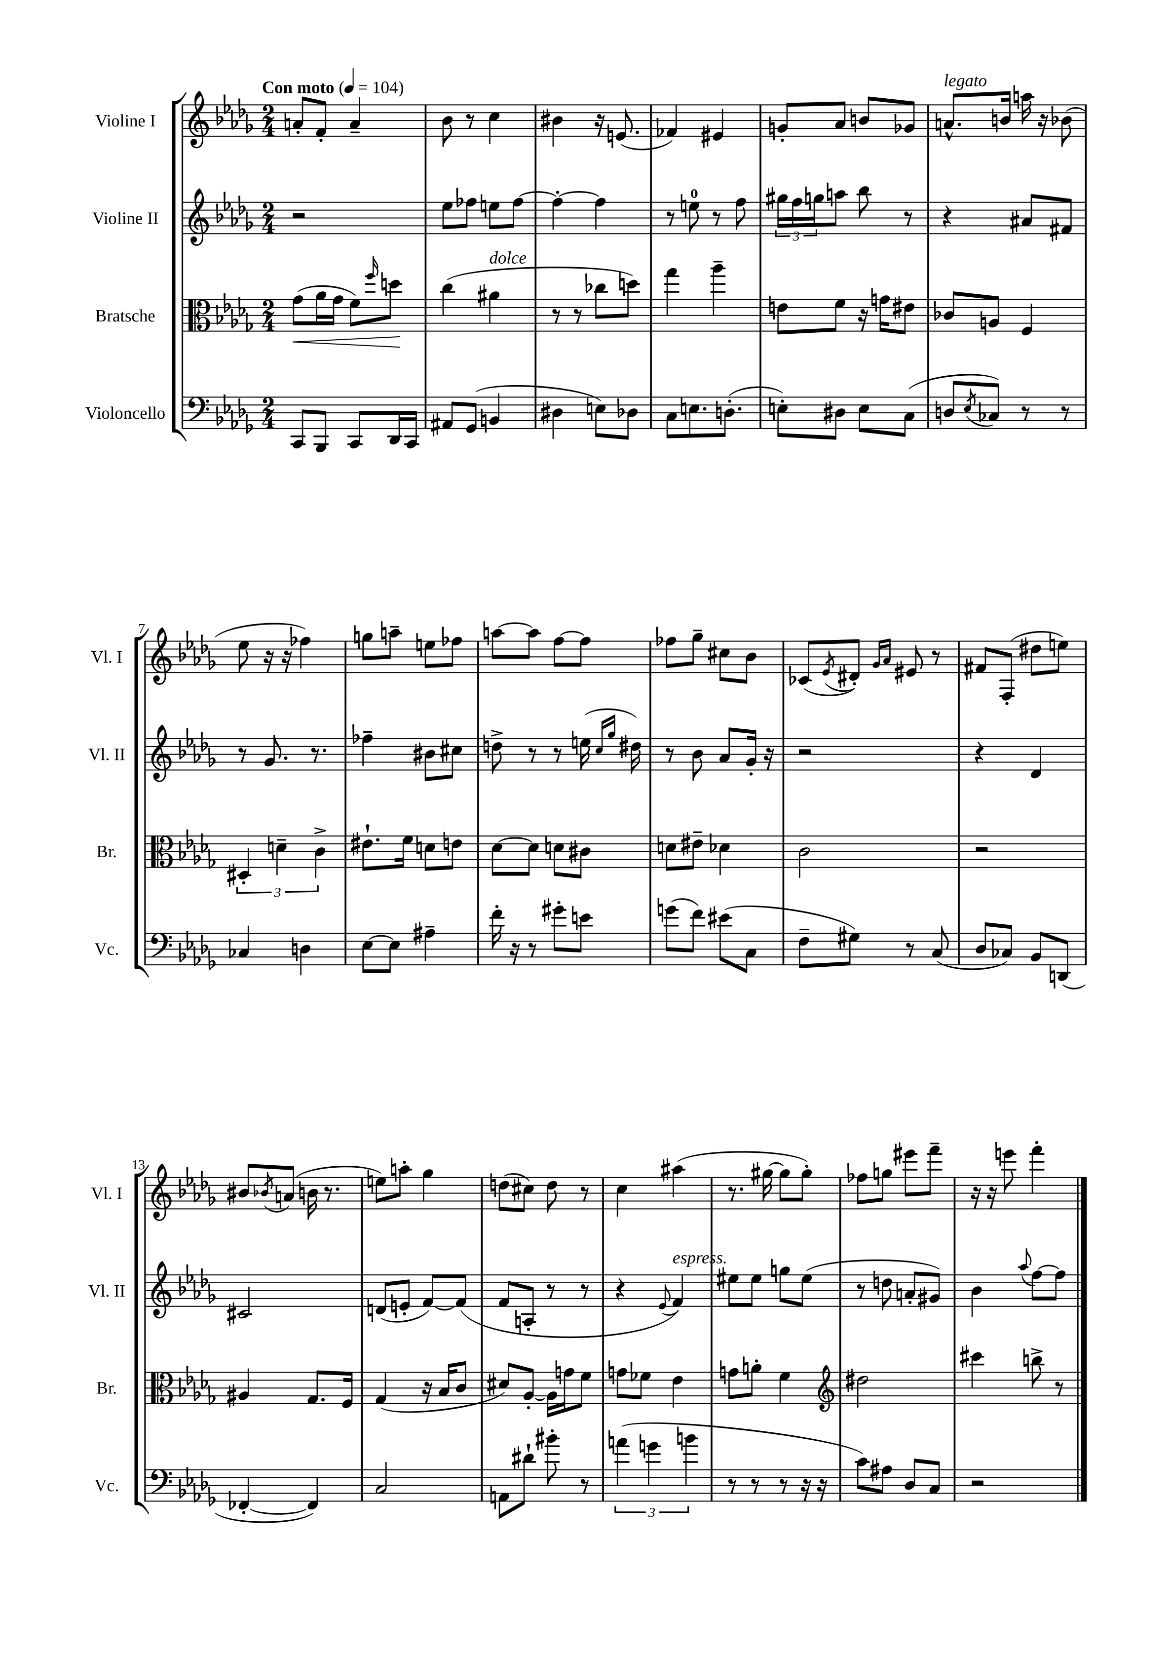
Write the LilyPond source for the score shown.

<<
\new StaffGroup <<
\new Staff = "s0" \with { instrumentName = "Violine I" shortInstrumentName = "Vl. I" } {
    \clef treble \key des \major \numericTimeSignature \time 2/4 \tempo "Con moto" 4 = 104
    a'8-. f'8-. a'4-- |
    bes'8 r8 c''4 |
    bis'4 r16 e'8.( |
    fes'4) eis'4 |
    g'8-. aes'8 b'8 ges'8 |
    a'8.-^^\markup { \italic "legato" } b'16 a''16 r16 bes'8( |
    ees''8 r16 r16 fes''4) |
    g''8 a''8-- e''8 fes''8 |
    a''8~ a''8 f''8~ f''8 |
    fes''8 ges''8-- cis''8 bes'8 |
    ces'8( \acciaccatura { ees'8 } dis'8-.) \grace { ges'16 aes'16 } eis'8 r8 |
    fis'8 f8-.( dis''8 e''8) |
    bis'8 \acciaccatura { bes'8 } a'8( b'16 r8. |
    e''8) a''8-. ges''4 |
    d''8( cis''8) d''8 r8 |
    c''4 ais''4( |
    r8. gis''16~ gis''8 gis''8-.) |
    fes''8 g''8 eis'''8 f'''8-- |
    r16 r16 e'''8 f'''4-. \bar "|." |
}
\new Staff = "s1" \with { instrumentName = "Violine II" shortInstrumentName = "Vl. II" } {
    \clef treble \key des \major \numericTimeSignature \time 2/4
    r2 |
    ees''8 fes''8 e''8 fes''8~ |
    fes''4~-. fes''4 |
    r8 e''8-0 r8 f''8 |
    \tuplet 3/2 { gis''16 f''16 g''16 } a''8 bes''8 r8 |
    r4 ais'8 fis'8 |
    r8 ges'8. r8. |
    fes''4-- bis'8 cis''8 |
    d''8-> r8 r8 e''16( \grace { c''16 ges''16 } dis''16) |
    r8 bes'8 aes'8 ges'16-. r16 |
    r2 |
    r4 des'4 |
    cis'2 |
    d'8( e'8-. f'8~) f'8( |
    f'8 a8-. r8 r8 |
    r4 \appoggiatura { ees'8 } f'4^\markup { \italic "espress." }) |
    eis''8 eis''8 g''8 eis''8( |
    r8 d''8 a'8-. gis'8) |
    bes'4 \appoggiatura { aes''8 } f''8~ f''8 \bar "|." |
}
\new Staff = "s2" \with { instrumentName = "Bratsche" shortInstrumentName = "Br." } {
    \clef alto \key des \major \numericTimeSignature \time 2/4
    ges'8\<( aes'16 ges'16 f'8) \grace { f''16 } d''8\! |
    c''4( ais'4^\markup { \italic "dolce" } |
    r8 r8 ces''8 d''8) |
    ges''4 aes''4-- |
    e'8 f'8 r16 g'16 eis'8 |
    ces'8 a8 f4 |
    \tuplet 3/2 { dis4-. d'4-- c'4-> } |
    eis'8.-! f'16 d'8 e'8 |
    des'8~ des'8 d'8 cis'8 |
    d'8 eis'8-- des'4 |
    c'2 |
    r2 |
    ais4 ges8. f16 |
    ges4( r16 bes16 c'8 |
    dis'8) aes8~-. aes16 g'16 f'8 |
    g'8 fes'8 ees'4 |
    g'8 a'8-. f'4 |
    \clef treble dis''2 |
    cis'''4 b''8-> r8 \bar "|." |
}
\new Staff = "s3" \with { instrumentName = "Violoncello" shortInstrumentName = "Vc." } {
    \clef bass \key des \major \numericTimeSignature \time 2/4
    c,8 bes,,8 c,8 des,16 c,16 |
    ais,8 ges,8( b,4 |
    dis4 e8) des8 |
    c8 e8. d8.-.( |
    e8-.) dis8 e8 c8( |
    d8 \acciaccatura { ees8 } ces8) r8 r8 |
    ces4 d4 |
    ees8~ ees8 ais4-- |
    f'16-. r16 r8 gis'8-. e'8 |
    g'8( f'8) eis'8( c8 |
    f8-- gis8) r8 c8( |
    des8 ces8) bes,8 d,8( |
    fes,4~-. fes,4) |
    c2 |
    a,8 dis'8-! bis'8-. r8 |
    \tuplet 3/2 { a'4( g'4 b'4 } |
    r8 r8 r8 r16 r16 |
    c'8) ais8 des8 c8 |
    r2 \bar "|." |
}
>>
>>
